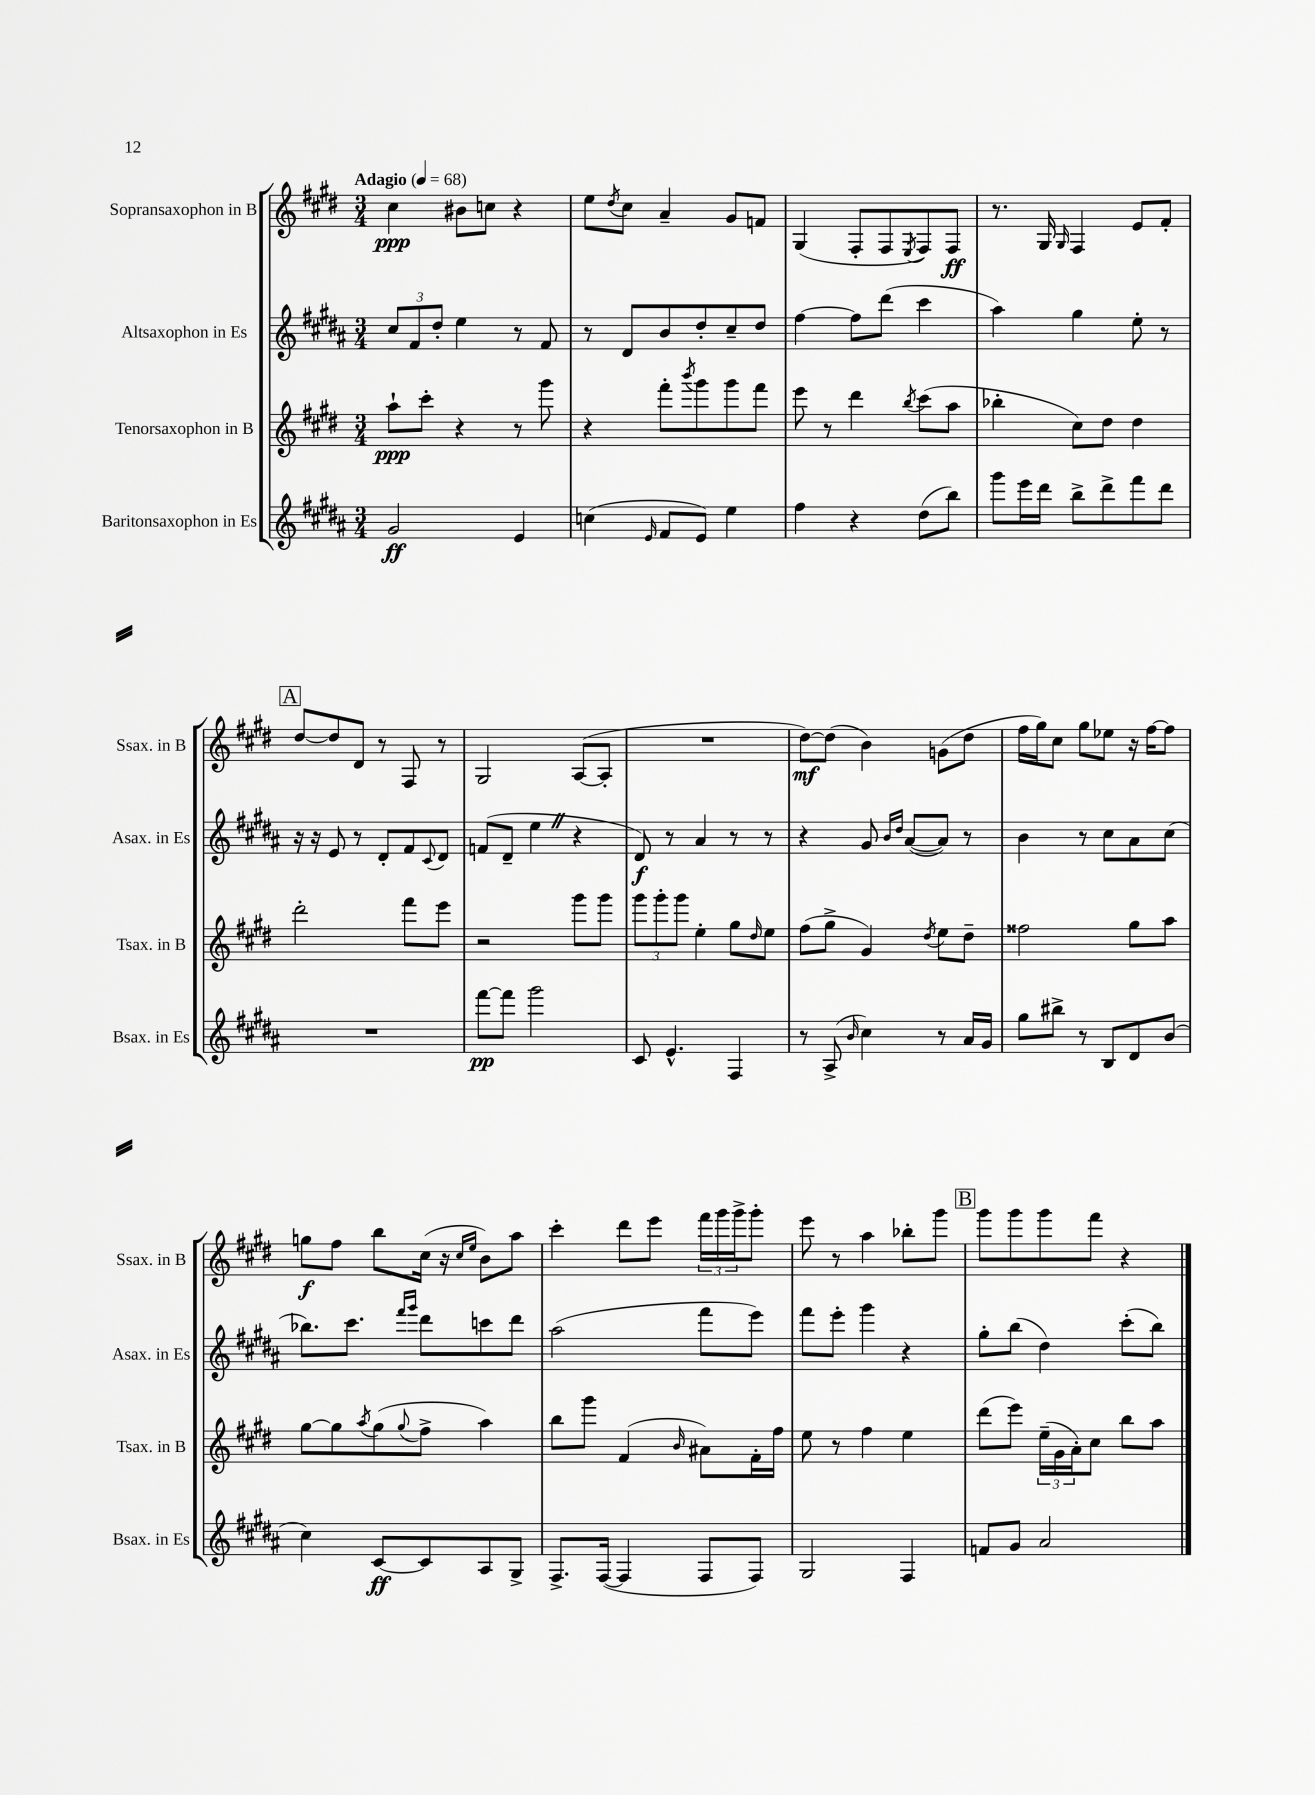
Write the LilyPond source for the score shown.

<<
\new StaffGroup <<
\new Staff = "s0" \with { instrumentName = "Sopransaxophon in B" shortInstrumentName = "Ssax. in B" } {
    \clef treble \key e \major \numericTimeSignature \time 3/4 \tempo "Adagio" 4 = 68
    cis''4\ppp bis'8 c''8 r4 |
    e''8 \acciaccatura { dis''8 } cis''8 a'4-- gis'8 f'8 |
    gis4( fis8-. fis8 \acciaccatura { e8 } fis8) fis8\ff |
    r8. gis16 \grace { gis16 } fis4 e'8 fis'8-. |
    \mark \markup { \box "A" } dis''8~ dis''8 dis'8 r8 fis8 r8 |
    gis2 a8~( a8-. |
    R2. |
    dis''8~\mf) dis''8( b'4) g'8( dis''8 |
    fis''16 gis''16) cis''8 gis''8 ees''8 r16 fis''16~ fis''8 |
    g''8\f fis''8 b''8 cis''16( r16 \grace { cis''16 e''16 } b'8) a''8 |
    cis'''4-. dis'''8 e'''8 \tuplet 3/2 { fis'''16 gis'''16 gis'''16-> } gis'''8-. |
    e'''8 r8 a''4 bes''8-. gis'''8 |
    \mark \markup { \box "B" } gis'''8 gis'''8 gis'''8 fis'''8 r4 \bar "|." |
}
\new Staff = "s1" \with { instrumentName = "Altsaxophon in Es" shortInstrumentName = "Asax. in Es" } {
    \clef treble \key b \major \numericTimeSignature \time 3/4
    \tuplet 3/2 { cis''8 fis'8 dis''8-. } e''4 r8 fis'8 |
    r8 dis'8 b'8 dis''8-. cis''8-- dis''8 |
    fis''4~ fis''8 dis'''8( cis'''4 |
    ais''4) gis''4 e''8-. r8 |
    \mark \markup { \box "A" } r16 r16 e'8 r8 dis'8-. fis'8 \appoggiatura { cis'8 } dis'8 |
    f'8( dis'8-- e''4 \once \override BreathingSign.text = \markup { \musicglyph "scripts.caesura.straight" } \breathe r4 |
    dis'8\f) r8 ais'4 r8 r8 |
    r4 gis'8 \grace { b'16 dis''16 } ais'8~( ais'8) r8 |
    b'4 r8 cis''8 ais'8 cis''8( |
    bes''8.) cis'''8. \grace { fis'''16 gis'''16 } dis'''8 c'''8 dis'''8 |
    ais''2( fis'''8 e'''8) |
    fis'''8 e'''8-. gis'''4 r4 |
    \mark \markup { \box "B" } gis''8-. b''8( dis''4) cis'''8-.( b''8) \bar "|." |
}
\new Staff = "s2" \with { instrumentName = "Tenorsaxophon in B" shortInstrumentName = "Tsax. in B" } {
    \clef treble \key e \major \numericTimeSignature \time 3/4
    a''8-!\ppp cis'''8-. r4 r8 gis'''8 |
    r4 fis'''8-. \acciaccatura { b'''8 } gis'''8 gis'''8 fis'''8 |
    e'''8 r8 dis'''4 \acciaccatura { b''8 } cis'''8( a''8 |
    bes''4-. cis''8) dis''8 dis''4 |
    \mark \markup { \box "A" } dis'''2-. fis'''8 e'''8 |
    r2 gis'''8 gis'''8 |
    \tuplet 3/2 { gis'''8 gis'''8-. gis'''8 } e''4-. gis''8 \grace { dis''16 } e''8 |
    fis''8( gis''8-> gis'4) \acciaccatura { dis''8 } e''8 dis''8-- |
    fisis''2 gis''8 a''8 |
    gis''8~ gis''8 \acciaccatura { a''8 } gis''8( \appoggiatura { gis''8 } fis''8-> a''4) |
    b''8 gis'''8 fis'4( \grace { b'16 } ais'8) fis'16-. fis''16 |
    e''8 r8 fis''4 e''4 |
    \mark \markup { \box "B" } dis'''8( e'''8) \tuplet 3/2 { e''16--( gis'16 a'16-.) } cis''8 b''8 a''8 \bar "|." |
}
\new Staff = "s3" \with { instrumentName = "Baritonsaxophon in Es" shortInstrumentName = "Bsax. in Es" } {
    \clef treble \key b \major \numericTimeSignature \time 3/4
    gis'2\ff e'4 |
    c''4( \grace { e'16 } fis'8 e'8) e''4 |
    fis''4 r4 dis''8( b''8) |
    gis'''8 e'''16 dis'''16 b''8-> dis'''8-> fis'''8 dis'''8 |
    \mark \markup { \box "A" } R2. |
    fis'''8~\pp fis'''8 gis'''2 |
    cis'8 e'4.-^ fis4 |
    r8 ais8->( \grace { b'16 } cis''4) r8 ais'16 gis'16 |
    gis''8 bis''8-> r8 b8 dis'8 b'8( |
    cis''4) cis'8~\ff cis'8 ais8 gis8-> |
    fis8.-> fis16~( fis4 fis8 fis8) |
    gis2 fis4 |
    \mark \markup { \box "B" } f'8 gis'8 ais'2 \bar "|." |
}
>>
>>
\layout { \context { \Score \remove "Bar_number_engraver" } }
